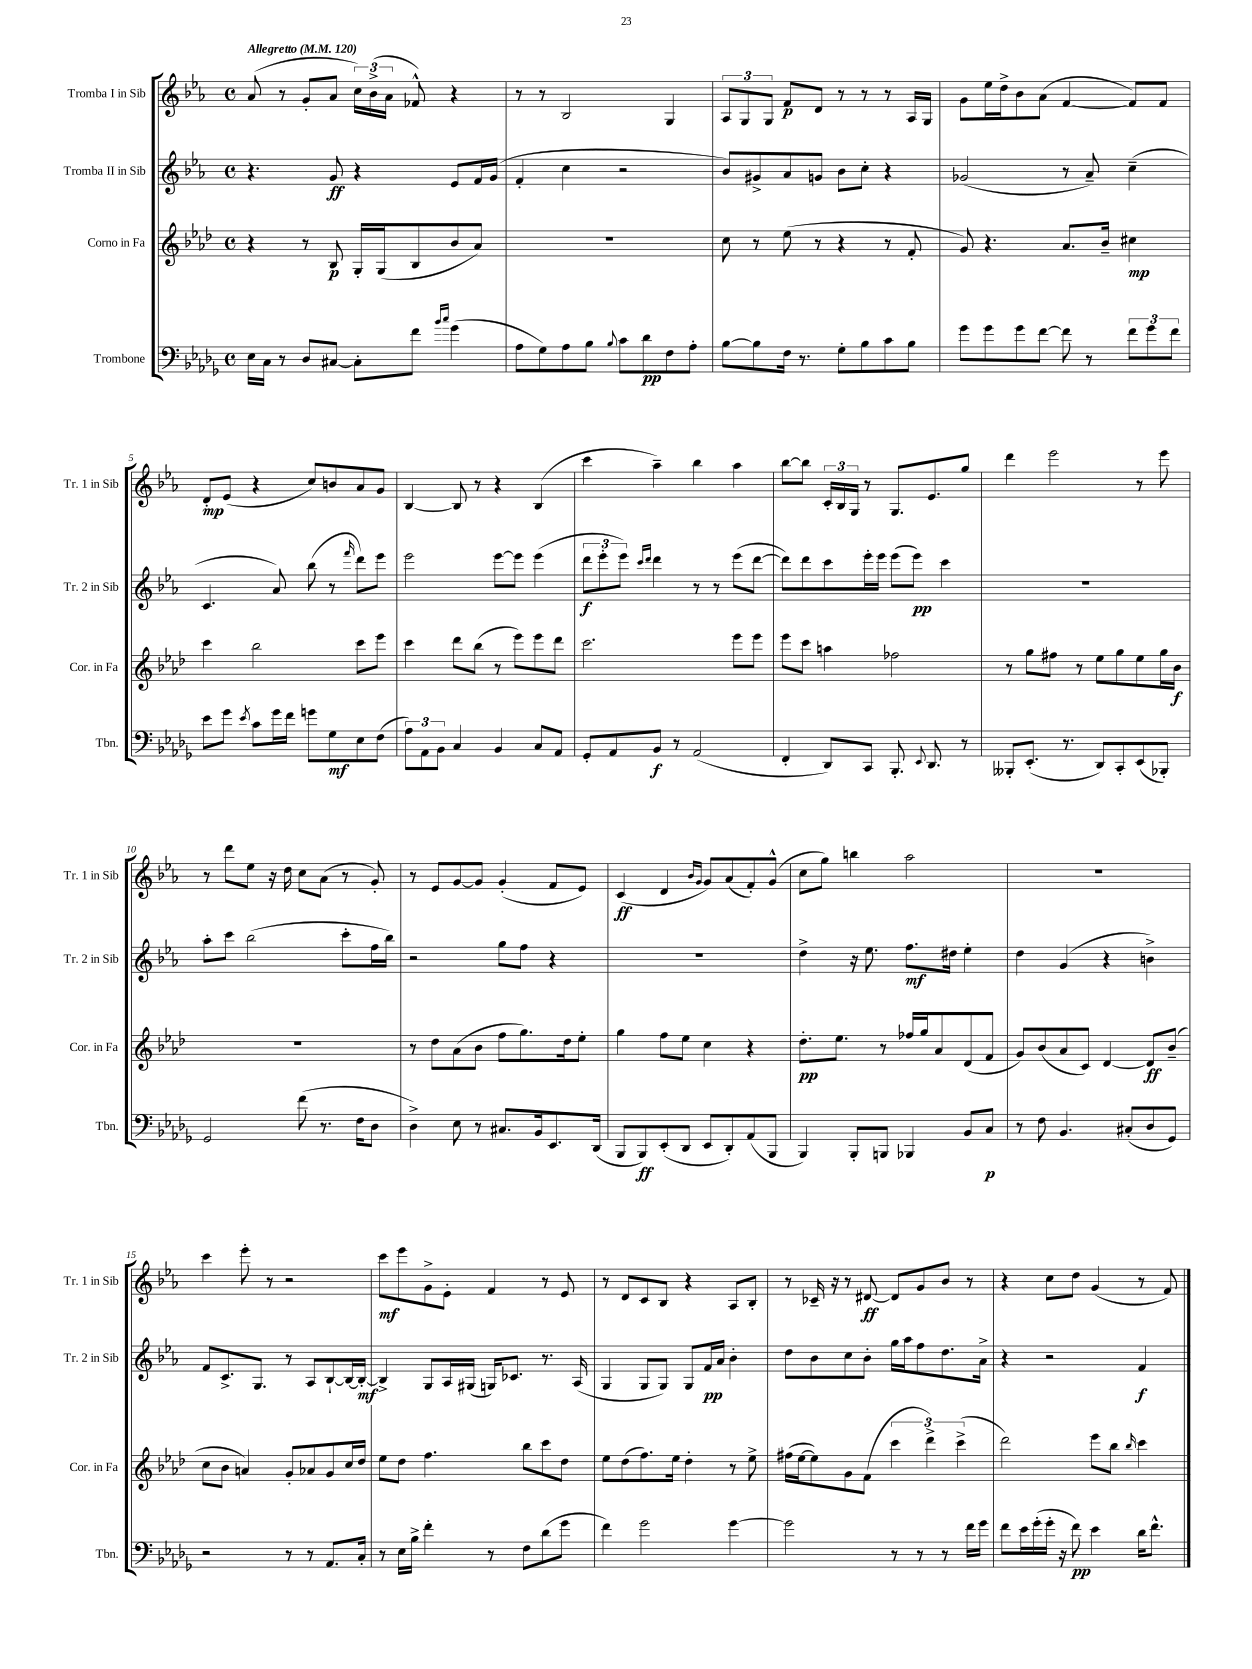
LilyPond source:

<<
\new StaffGroup <<
\new Staff = "s0" \with { instrumentName = "Tromba I in Sib" shortInstrumentName = "Tr. 1 in Sib" } {
    \clef treble \key ees \major \defaultTimeSignature \time 4/4 \tempo "Allegretto" 4 = 120
    \autoBeamOff aes'8( r8 g'8[-. aes'8] \tuplet 3/2 { c''16[) bes'16->( aes'16] } fes'8-^) r4 |
    r8 r8 bes2 g4 |
    \tuplet 3/2 { aes8[ g8 g8] } f'8[\p d'8] r8 r8 r8 aes16[ g16] |
    g'8[ ees''16 d''16-> bes'8 aes'8]( f'4~ f'8[) f'8] |
    d'8[-.\mp ees'8]( r4 c''8[) b'8 aes'8 g'8] |
    bes4~ bes8 r8 r4 bes4( |
    c'''4 aes''4--) bes''4 aes''4 |
    bes''8[~ bes''8] \tuplet 3/2 { c'16[-. bes16 g16] } r8 g8.[ ees'8. g''8] |
    d'''4 ees'''2 r8 ees'''8 |
    r8 d'''8[ ees''8] r16 d''16 c''8[ aes'8]( r8 g'8-.) |
    r8 ees'8[ g'8~ g'8] g'4-.( f'8[ ees'8]) |
    c'4\ff( d'4 \grace { bes'16[ g'16] } g'8[) aes'8( f'8-.) g'8]-^( |
    c''8[ g''8]) b''4 aes''2 |
    r1 |
    c'''4 ees'''8-. r8 r2 |
    c'''8[\mf ees'''8 g'8-> ees'8]-. f'4 r8 ees'8 |
    r8 d'8[ c'8 bes8] r4 aes8[ bes8]-. |
    r8 ces'16-- r16 r8 dis'8~\ff dis'8[ g'8 bes'8] r8 |
    r4 c''8[ d''8] g'4( r8 f'8) \bar "|." |
}
\new Staff = "s1" \with { instrumentName = "Tromba II in Sib" shortInstrumentName = "Tr. 2 in Sib" } {
    \clef treble \key ees \major \defaultTimeSignature \time 4/4
    \autoBeamOff r4. g'8\ff r4 ees'8[ f'16 g'16]( |
    f'4-. c''4 r2 |
    bes'8[) gis'8-> aes'8 g'8] bes'8[ c''8]-. r4 |
    ges'2( r8 aes'8--) c''4--( |
    c'4. aes'8) bes''8( r8 \grace { f'''16 } d'''8[) ees'''8] |
    ees'''2 ees'''8[~ ees'''8] ees'''4( |
    \tuplet 3/2 { d'''8[\f ees'''8-. ees'''8]) } \grace { c'''16[ d'''16] } d'''4 r8 r8 ees'''8[( d'''8]~ |
    d'''8[) d'''8 c'''8 ees'''16-. ees'''16] ees'''8[( ees'''8]\pp) c'''4 |
    R1 |
    aes''8[-. c'''8] bes''2( c'''8[-. f''16 bes''16]) |
    r2 g''8[ f''8] r4 |
    r1 |
    d''4-> r16 ees''8. f''8.[\mf dis''16] ees''4-. |
    d''4 g'4( r4 b'4->) |
    f'8[ c'8.-> g8.] r8 aes8[ bes8~-! bes16~ bes16]~-.\mf |
    bes4-> g8[ aes16 gis16]( g16[) ces'8.] r8. aes16( |
    g4 g8[ g8]) g8[ f'16\pp aes'16] bes'4-. |
    d''8[ bes'8 c''8 bes'8]-. g''16[ aes''16 f''8 d''8. aes'16]-> |
    r4 r2 f'4\f \bar "|." |
}
\new Staff = "s2" \with { instrumentName = "Corno in Fa" shortInstrumentName = "Cor. in Fa" } {
    \clef treble \key aes \major \defaultTimeSignature \time 4/4
    \autoBeamOff r4 r8 bes8\p g16[-. g16( bes8 bes'8 aes'8]) |
    R1 |
    c''8 r8 ees''8( r8 r4 r8 f'8-. |
    g'8) r4. aes'8.[ bes'16]-- cis''4\mp |
    c'''4 bes''2 c'''8[ ees'''8] |
    c'''4 des'''8[ bes''8]( r8 ees'''8[) ees'''8 des'''8] |
    c'''2. ees'''8[ ees'''8] |
    ees'''8[ c'''8] a''4 fes''2 |
    r8 g''8[ fis''8] r8 ees''8[ g''8 ees''8 g''16 bes'16]\f |
    R1 |
    r8 des''8[ aes'8( bes'8] f''8[ g''8.) des''16 ees''8]-. |
    g''4 f''8[ ees''8] c''4 r4 |
    des''8.[-.\pp ees''8.] r8 fes''16[ g''16 aes'8 des'8( f'8] |
    g'8[) bes'8( aes'8 c'8]) des'4~ des'8[\ff bes'8]--( |
    c''8[ bes'8] a'4) g'8[-. aes'8 g'8 c''16 des''16] |
    ees''8[ des''8] f''4. bes''8[ c'''8 des''8] |
    ees''8[ des''8( f''8.) ees''16] des''4-. r8 ees''8-> |
    fis''16[( ees''16~ ees''8) g'8 f'8]( \tuplet 3/2 { c'''4 des'''4->) c'''4->( } |
    des'''2) ees'''8[ bes''8] \grace { bes''16 } c'''4 \bar "|." |
}
\new Staff = "s3" \with { instrumentName = "Trombone" shortInstrumentName = "Tbn." } {
    \clef bass \key des \major \defaultTimeSignature \time 4/4
    \autoBeamOff ees16[ c16] r8 des8[ cis8]~ cis8[-. f'8] \grace { bes'16[ c''16] } ges'4( |
    aes8[ ges8) aes8 bes8] \appoggiatura { bes8 } c'8[ des'8\pp f8 aes8]-. |
    bes8[~ bes8 f16] r8. ges8[-. bes8 c'8 bes8] |
    ges'8[ ges'8 ges'8 f'8]~ f'8 r8 \tuplet 3/2 { f'8[ ges'8 f'8] } |
    ees'8[ ges'8] \acciaccatura { ees'8 } c'8[ ges'16 f'16] g'8[ ges8\mf ees8 f8]( |
    \tuplet 3/2 { aes8[) aes,8 bes,8] } c4 bes,4 c8[ aes,8] |
    ges,8[-. aes,8 bes,8]\f r8 aes,2( |
    f,4-. des,8[) c,8] bes,,8.-. \appoggiatura { ees,8 } des,8. r8 |
    beses,,8[-. ees,8.]-.( r8. des,8[) c,8-. ees,8( bes,,8]-.) |
    ges,2 f'8( r8. f16[ des8] |
    des4->) ees8 r8 cis8.[ bes,16 ees,8. des,16]( |
    bes,,8[ bes,,8\ff) ees,8-.( des,8] ees,8[ des,8-.) aes,8( bes,,8] |
    bes,,4) bes,,8[-. b,,8] bes,,4 bes,8[ c8]\p |
    r8 f8 bes,4. cis8[-.( des8 ges,8]) |
    r2 r8 r8 aes,8.[ c16]-. |
    r8 ees16[ bes16]-> f'4-. r8 f8[ des'8( ges'8] |
    f'4) ges'2 ges'4~ |
    ges'2 r8 r8 r8 f'16[ ges'16] |
    f'8[ ees'16 ges'16-.( ges'16]-. r16 f'8\pp) ees'4 des'16[ f'8.]-^ \bar "|." |
}
>>
>>
